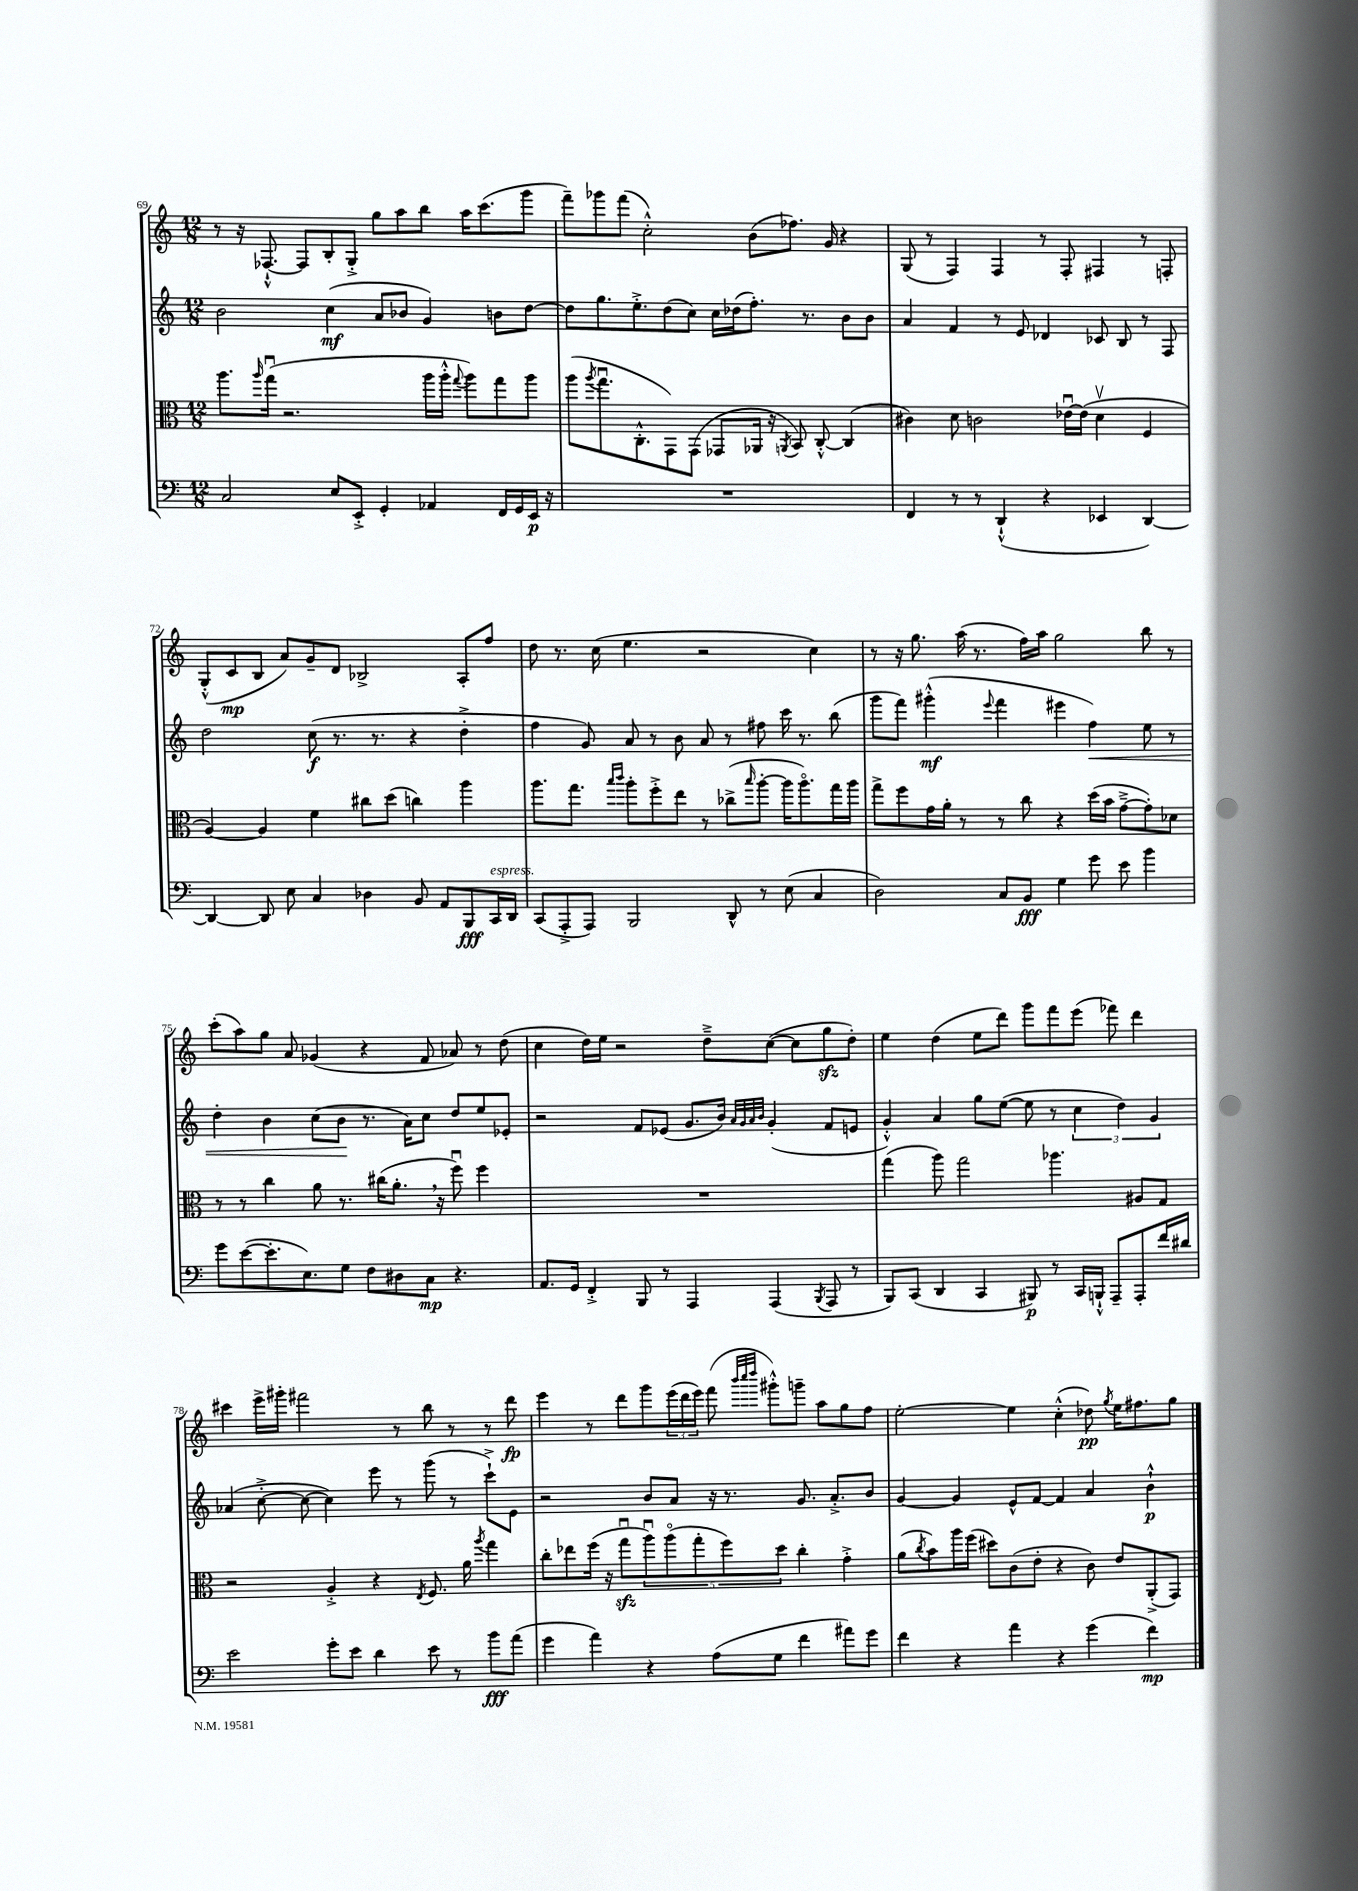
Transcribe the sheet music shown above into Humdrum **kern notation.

**kern	**dynam	**kern	**kern	**dynam	**kern	**dynam
*part4	*part4	*part3	*part2	*part2	*part1	*part1
*staff4	*staff4	*staff3	*staff2	*staff2	*staff1	*staff1
*clefF4	*	*clefC3	*clefG2	*	*clefG2	*
*k[]	*	*k[]	*k[]	*	*k[]	*
*M12/8	*	*M12/8	*M12/8	*	*M12/8	*
=69	=69	=69	=69	=69	=69	=69
2C/	.	8.aa\L	2b\	.	8r	.
.	.	.	.	.	16r	.
.	.	16qqaa/	.	.	.	.
.	.	(16ggu\Jk	.	.	[8.F-X`^^/	.
.	.	2.r	.	.	.	.
.	.	.	.	.	8F-/L]	.
8E/L	.	.	(4cc\	mf	8B'/	.
8EE'^/J	.	.	.	.	8G'^/J	.
4GG'/	.	.	8a/L	.	8gg\L	.
.	.	.	8b-X/J	.	8aa\	.
4AA-X/	.	16aa\LL	4g/)	.	8bb\J	.
.	.	16aa'^^\JJ	.	.	.	.
.	.	8qqgg/	.	.	.	.
.	.	8aa\L)	.	.	16aa\KL	.
.	.	.	.	.	(8.ccc\	.
16FF/LL	.	8gg\	8bn\L	.	.	.
16GG/	.	.	.	.	.	.
16EE/JJ	p	8aa\J	[8dd\J	.	8ggg\J	.
16r	.	.	.	.	.	.
=70	=70	=70	=70	=70	=70	=70
1.r	.	(8aa\L	8dd\L]	.	8fff~\L)	.
.	.	8qaa/	.	.	.	.
.	.	8.ggu\	8.gg\	.	8ggg-X\	.
.	.	.	.	.	(8fff\J	.
.	.	8.C'^^\	8.ee'^\	.	.	.
.	.	.	.	.	2cc'^^\)	.
.	.	8GG\)	(8dd\	.	.	.
.	.	(8GG\J	8cc\J)	.	.	.
.	.	8GG-X/L	16cc\LL	.	.	.
.	.	.	(16dd-X\J	.	.	.
.	.	16AA-X/Jk	8.ff'\J)	.	(8b\L	.
.	.	16r	.	.	.	.
.	.	8qAAn/	.	.	.	.
.	.	8BB/)	.	.	8.ff-X\J)	.
.	.	.	8.r	.	.	.
.	.	[8C'^^/	.	.	.	.
.	.	.	.	.	16g/	.
.	.	(4C/]	8b\L	.	4r	.
.	.	.	8b\J	.	.	.
=71	=71	=71	=71	=71	=71	=71
4FF/	.	4c#X\)	4a/	.	(8G/	.
.	.	.	.	.	8r	.
8r	.	8d\	4f/	.	4F/)	.
8r	.	2cn\	.	.	.	.
(4DD`^^/	.	.	8r	.	4F/	.
.	.	.	8e/	.	.	.
4r	.	.	4d-X/	.	8r	.
.	.	[16e-Xu\LL	.	.	8F'/	.
.	.	(16e-\JJ]	.	.	.	.
4EE-X/	.	4dv\	8c-X/	.	4F#X/	.
.	.	.	8B/	.	.	.
[4DD/)	.	4F/	8r	.	8r	.
.	.	.	8F/	.	8Fn'/	.
!!LO:LB:g=z
=72	=72	=72	=72	=72	=72	=72
4DD/_	.	[4A/)	2dd\	.	(8G'^^/L	.
.	.	.	.	.	8c/	mp
8DD/]	.	4A/]	.	.	8B/J	.
8E\	.	.	.	.	8a/L)	.
4C/	.	4f\	(8cc\	f	8g~/	.
.	.	.	8.r	.	8d/J	.
4D-X\	.	8cc#X\L	.	.	2B-X^/	.
.	.	.	8.r	.	.	.
.	.	(8dd\J	.	.	.	.
8BB/	.	4ccn\)	4r	.	.	.
8AA/L	.	.	.	.	.	.
8BBB/	fff	4aa\	4dd'^\	.	8A'/L	.
!LO:TX:a:i:t=espress.	!	!	!	!	!	!
16CC/L	.	.	.	.	8ff/J	.
16DD/JJ	.	.	.	.	.	.
=73	=73	=73	=73	=73	=73	=73
(8CC/L	.	8.aa\L	4ff\	.	8dd\	.
8AAA'^/	.	.	.	.	8.r	.
.	.	8.gg\J	.	.	.	.
8AAA/J)	.	.	8g/)	.	.	.
.	.	.	.	.	(16cc\	.
.	.	16qqbb/LL	.	.	.	.
.	.	16qqccc/JJ	.	.	.	.
2BBB/	.	8aa'\L	8a/	.	4.ee\	.
.	.	8ff'^\	8r	.	.	.
.	.	8ee\J	8b\	.	.	.
.	.	8r	8a/	.	2r	.
8DD^^/	.	(8cc-X^\L	8r	.	.	.
.	.	16qqbb/	.	.	.	.
8r	.	[8aa'\J	8ff#X\	.	.	.
(8E\	.	16aa\KL]	16ccc\	.	.	.
.	.	8.aa\)	8.r	.	.	.
4C/	.	.	.	.	4cc\)	.
.	.	16gg\L	(8bb\	.	.	.
.	.	16aa\JJ	.	.	.	.
=74	=74	=74	=74	=74	=74	=74
2D\)	.	8gg^\L	8ggg\L	.	8r	.
.	.	8ff\	8fff\J)	.	16r	.
.	.	.	.	.	8.gg\	.
.	.	16g\L	(4ggg#X'^^\	mf	.	.
.	.	16a'\JJ	.	.	.	.
.	.	8r	.	.	(16aa\	.
.	.	.	.	.	8.r	.
.	.	.	8qqeee/	.	.	.
8C/L	.	8r	4fff\	.	.	.
8BB/J	fff	8cc\	.	.	16ff\LL)	.
.	.	.	.	.	16aa\JJ	.
4G\	.	4r	4eee#X\	.	2gg\	.
!	!	!	!	!LO:HP:b	!	!
8g\	.	(16dd\LL	4ff\)	<	.	.
.	.	16b\JJ	.	.	.	.
8e\	.	[8g~^\L	.	.	.	.
4b\	.	8g'\])	8ee\	.	8bb\	.
.	.	8d-X\J	8r	.	8r	.
!!LO:LB:g=z
=75	=75	=75	=75	=75	=75	=75
8g\L	.	8r	4dd'\	.	(8ccc'\L	.
([8e\	.	8r	.	.	8aa\)	.
8.e'\]	.	4cc\	4b\	.	8gg\J	.
.	.	.	.	.	8a/	.
8.E\)	.	.	.	.	.	.
.	.	8a\	(8cc\L	.	(4g-X/	.
8G\J	.	8.r	8b\J	.	.	.
8F\L	.	.	8.r	[	4r	.
.	.	(16cc#X\KL	.	.	.	.
8D#X\	.	8.a',\J	.	.	.	.
.	.	.	16a\KL)	.	.	.
8C\J	mp	.	8cc\J	.	8f/	.
.	.	16r	.	.	.	.
4.r	.	8ffu\)	8dd/L	.	8a-X/)	.
.	.	4ff\	8ee/	.	8r	.
.	.	.	8e-X'/J	.	(8dd\	.
=76	=76	=76	=76	=76	=76	=76
8.AA/L	.	1.r	2r	.	4cc\	.
16GG/Jk	.	.	.	.	.	.
4FF'^/	.	.	.	.	16dd\LL)	.
.	.	.	.	.	16ee\JJ	.
.	.	.	.	.	2r	.
8BBB/	.	.	8f/L	.	.	.
8r	.	.	(8e-X/J	.	.	.
4AAA/	.	.	8.g/L	.	.	.
.	.	.	.	.	8dd~^\L	.
.	.	.	16b/Jk)	.	.	.
.	.	.	32qqa/LLL	.	.	.
.	.	.	32qqg/	.	.	.
.	.	.	32qqa/	.	.	.
.	.	.	32qqb/JJJ	.	.	.
(4AAA/	.	.	(4g'/	.	([8cc\J	.
.	.	.	.	.	8cc\L]	.
8qBBB/	.	.	.	.	.	.
8AAA/	.	.	8f/L	.	8ggzz\	.
8r	.	.	8en/J	.	8dd'\J)	.
=77	=77	=77	=77	=77	=77	=77
8BBB/L)	.	(4gg\	4g'^^/)	.	4ee\	.
(8CC/J	.	.	.	.	.	.
4DD/	.	8aa\)	4a/	.	(4dd\	.
.	.	2gg\	.	.	.	.
4CC/	.	.	8gg\L	.	8ee\L	.
.	.	.	([8ee\J	.	8ddd\J)	.
8BBB#X/)	p	.	8ee\]	.	8ggg\L	.
8r	.	4.aa-X\	8r	.	8fff\	.
16CC/LL	.	.	6cc\	.	(8eee\J	.
16BBBn`^^/JJ	.	.	.	.	.	.
8AAA~/L	.	.	.	.	8fff-X\)	.
.	.	.	6dd\)	.	.	.
8AAA'/	.	8A#X/L	.	.	4ddd\	.
.	.	.	6g/	.	.	.
16f/L	.	8G/J	.	.	.	.
16d#X/JJ	.	.	.	.	.	.
!!LO:LB:g=z
=78	=78	=78	=78	=78	=78	=78
2e\	.	2r	(4a-X/	.	4ccc#X\	.
.	.	.	[8cc'^\	.	16eee^\LL	.
.	.	.	.	.	16ggg#X'\JJ	.
.	.	.	8cc\_	.	2fff#X\	.
8g'\L	.	4A'^/	4cc\])	.	.	.
8e\J	.	.	.	.	.	.
4d\	.	4r	8eee\	.	.	.
.	.	.	8r	.	8r	.
.	.	8qE/	.	.	.	.
8e\	.	8.F/	(8ggg\	.	8bb\	.
8r	.	.	8r	.	8r	.
.	.	16a\	.	.	.	.
.	.	8qaa/	.	.	.	.
8b\L	fff	4gg\	8ccc`^\L)	.	8r	.
(8a\J	.	.	8e\J	.	8ddd\	fp
=79	=79	=79	=79	=79	=79	=79
4g\	.	8cc'\L	2r	.	4eee\	.
.	.	8ee-X\	.	.	.	.
4a\)	.	(16ff\Jk	.	.	8r	.
.	.	16r	.	.	.	.
.	.	8ggzzu\L	.	.	8ddd\L	.
4r	.	10aau\)	8b/L	.	8ggg\	.
.	.	(10aa\	.	.	.	.
.	.	.	8a/J	.	(24eee\L	.
.	.	.	.	.	24ddd\	.
.	.	10gg'\	.	.	.	.
.	.	.	.	.	24eee\JJ)	.
(8A\L	.	.	16r	.	(8fff\	.
.	.	10ff\)	.	.	.	.
.	.	.	8.r	.	.	.
.	.	.	.	.	32qqbbb/LLL	.
.	.	.	.	.	32qqcccc/	.
.	.	.	.	.	32qqdddd/JJJ	.
8G\J	.	.	.	.	8ggg#X'^^\L)	.
.	.	10dd\J	.	.	.	.
4f\	.	4cc'\	8.g/	.	8gggn~\J	.
.	.	.	.	.	8aa\L	.
.	.	.	8.a'^/L	.	.	.
8a#X\L)	.	4g'^\	.	.	8gg\	.
8g\J	.	.	8b/J	.	8ff\J	.
=80	=80	=80	=80	=80	=80	=80
4f\	.	(8a\L	[4g/	.	[2ee'\	.
.	.	8qcc/	.	.	.	.
.	.	8b\)	.	.	.	.
4r	.	16aa\L	4g/]	.	.	.
.	.	(16ff\JJ	.	.	.	.
.	.	8dd#X\L)	.	.	.	.
4a\	.	(8c\	8e^^/L	.	4ee\]	.
.	.	8e'\J	[8f/J	.	.	.
4r	.	4r	4f/]	.	(4cc'^^\	.
(4g\	.	8c\)	4a/	.	8dd-X\)	pp
.	.	.	.	.	8qgg/	.
.	.	8e/L	.	.	16ee\KL	.
.	.	.	.	.	8.ff#X\	.
4f\)	mp	(8AA'^/	4b`^^\	p	.	.
.	.	8GG/J)	.	.	8gg\J	.
==	==	==	==	==	==	==
*-	*-	*-	*-	*-	*-	*-
